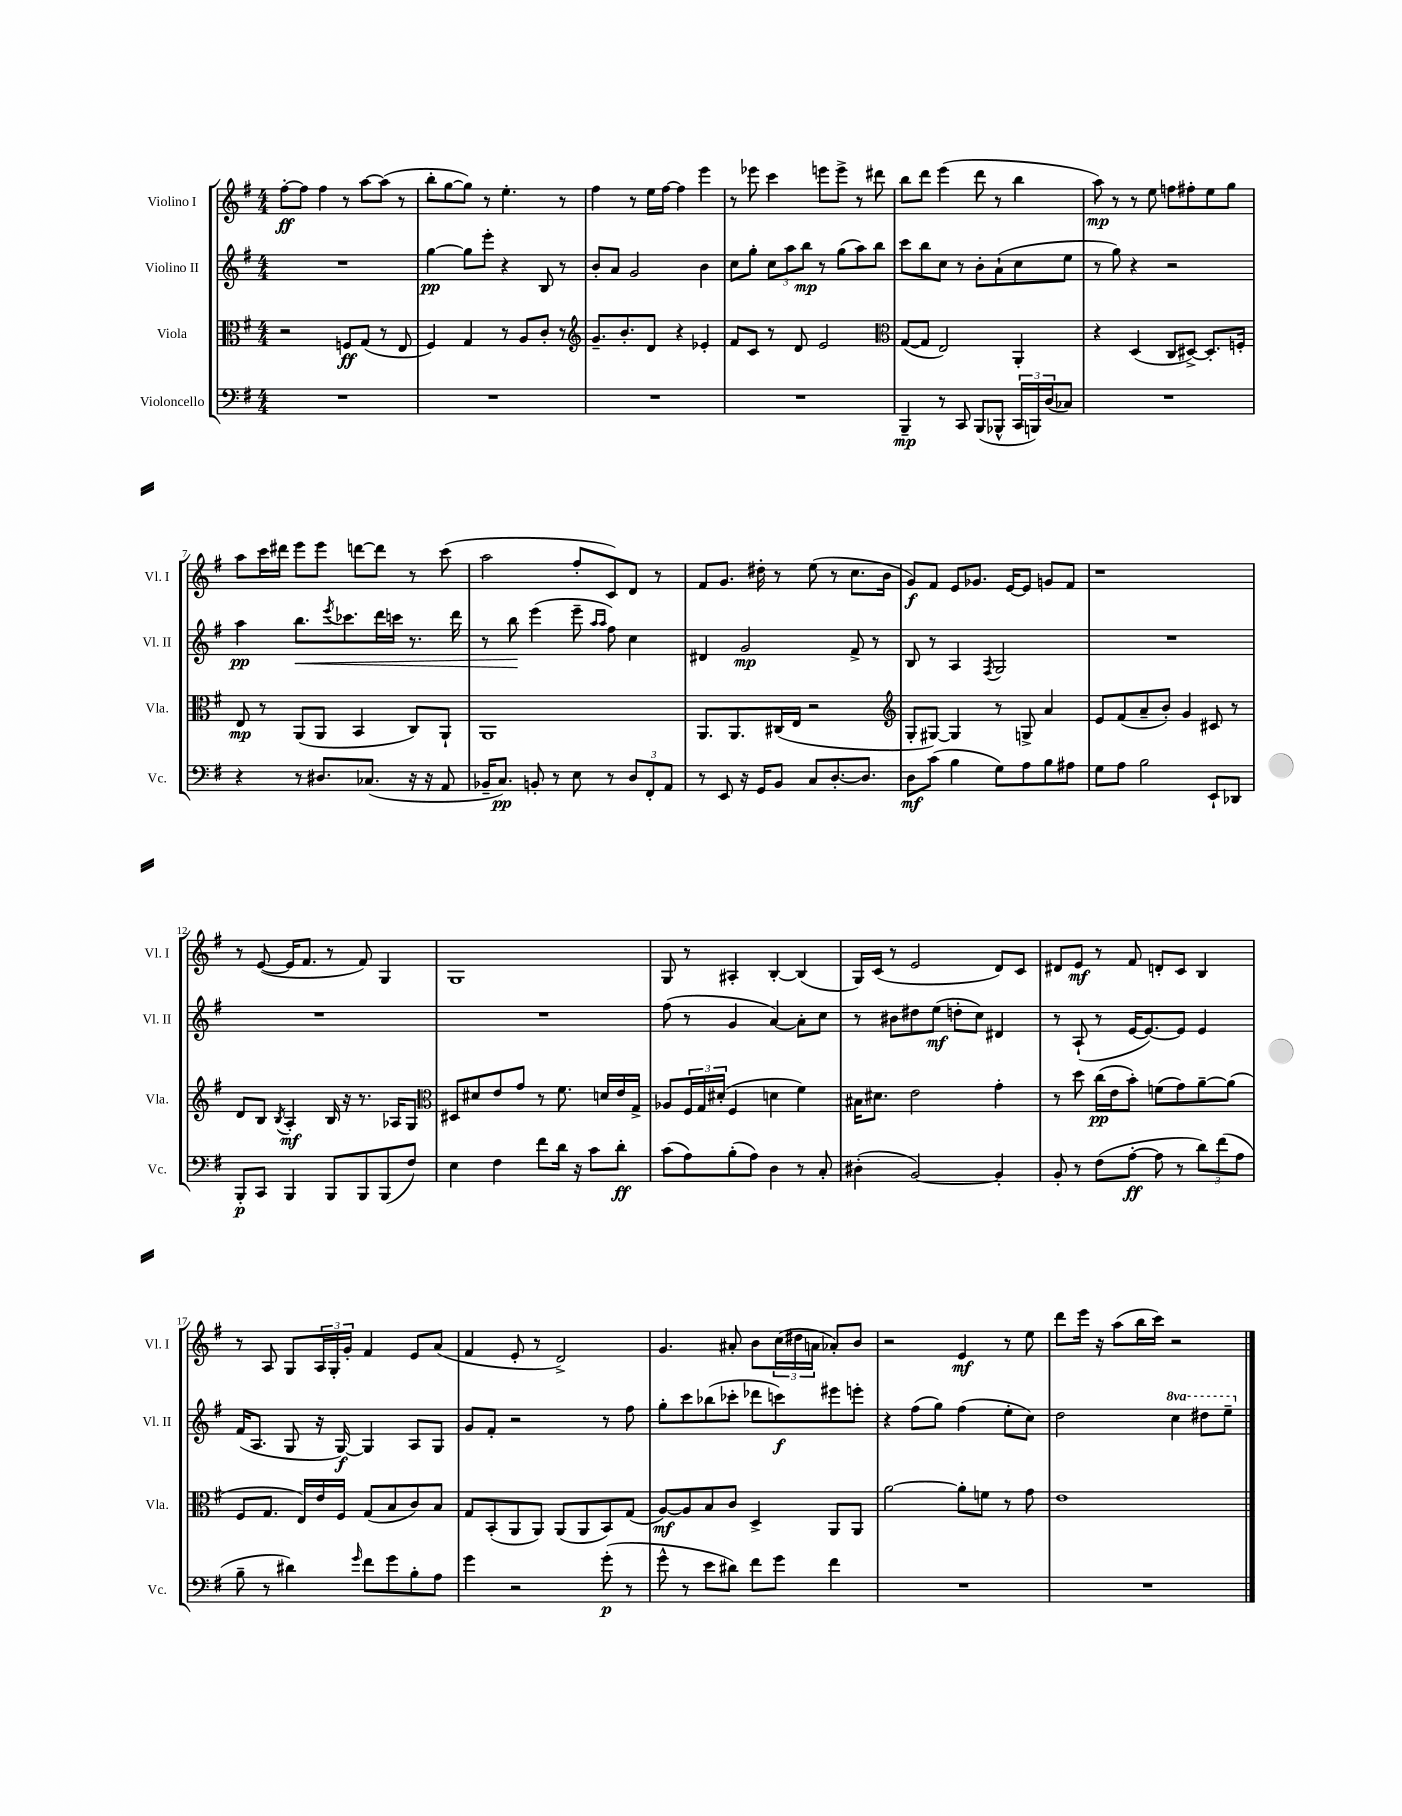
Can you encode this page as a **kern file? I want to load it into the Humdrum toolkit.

**kern	**dynam	**kern	**dynam	**kern	**dynam	**kern	**dynam
*part4	*part4	*part3	*part3	*part2	*part2	*part1	*part1
*staff4	*staff4	*staff3	*staff3	*staff2	*staff2	*staff1	*staff1
*I"Violoncello	*	*I"Viola	*	*I"Violino II	*	*I"Violino I	*
*I'Vc.	*	*I'Vla.	*	*I'Vl. II	*	*I'Vl. I	*
*clefF4	*	*clefC3	*	*clefG2	*	*clefG2	*
*k[f#]	*	*k[f#]	*	*k[f#]	*	*k[f#]	*
*M4/4	*	*M4/4	*	*M4/4	*	*M4/4	*
=1	=1	=1	=1	=1	=1	=1	=1
1r	.	2r	.	1r	.	[8ff#'\L	ff
.	.	.	.	.	.	8ff#\J]	.
.	.	.	.	.	.	4ff#\	.
.	.	8Fn/L	ff	.	.	8r	.
.	.	(8G/J	.	.	.	[8aa\L	.
.	.	8r	.	.	.	(8aa\J]	.
.	.	8E/	.	.	.	8r	.
=2	=2	=2	=2	=2	=2	=2	=2
1r	.	4F#/)	.	[4gg\	pp	8bb'\L	.
.	.	.	.	.	.	[8gg\	.
.	.	4G/	.	8gg\L]	.	8gg\J])	.
.	.	.	.	8eee'\J	.	8r	.
.	.	8r	.	4r	.	4.ee'\	.
.	.	8A/L	.	.	.	.	.
.	.	8c'/J	.	8B/	.	.	.
.	.	8r	.	8r	.	8r	.
=3	=3	=3	=3	=3	=3	=3	=3
*	*	*clefG2	*	*	*	*	*
1r	.	8.g~/L	.	8b'/L	.	4ff#\	.
.	.	.	.	8a/J	.	.	.
.	.	8.b'/	.	.	.	.	.
.	.	.	.	2g/	.	8r	.
.	.	8d/J	.	.	.	16ee\LL	.
.	.	.	.	.	.	[16ff#\JJ	.
.	.	4r	.	.	.	4ff#\]	.
.	.	4e-X'/	.	4b\	.	4eee\	.
=4	=4	=4	=4	=4	=4	=4	=4
1r	.	8f#/L	.	8cc\L	.	8r	.
.	.	8c/J	.	8gg'\J	.	8eee-X\	.
.	.	8r	.	12cc\L	.	4ccc\	.
.	.	.	.	12aa\	.	.	.
.	.	8d/	.	.	.	.	.
.	.	.	.	12bb\J	mp	.	.
.	.	2e/	.	8r	.	8eeen\L	.
.	.	.	.	(8gg\L	.	8eee^\J	.
.	.	.	.	8aa\)	.	8r	.
.	.	.	.	8bb\J	.	8ddd#X\	.
=5	=5	=5	=5	=5	=5	=5	=5
*	*	*clefC3	*	*	*	*	*
4BBB~/	mp	([8G/L	.	8ccc\L	.	8bb\L	.
.	.	8G/J]	.	8bb\	.	8ddd\J	.
8r	.	2E/)	.	8cc\J	.	(4eee\	.
8CC/	.	.	.	8r	.	.	.
(8BBB/L	.	.	.	8b'\L	.	8ddd\	.
8BBB-X^^/J	.	.	.	(8a`\	.	8r	.
24CC/LL	.	4AA'/	.	8cc\	.	4bb\	.
24BBBn/)	.	.	.	.	.	.	.
(24D/J	.	.	.	.	.	.	.
8C-X/J)	.	.	.	8ee\J	.	.	.
=6	=6	=6	=6	=6	=6	=6	=6
1r	.	4r	.	8r	.	8aa\)	mp
.	.	.	.	8gg\)	.	8r	.
.	.	(4D/	.	4r	.	8r	.
.	.	.	.	.	.	8ee\	.
.	.	8C/L	.	2r	.	8ffn\L	.
.	.	[8D#X^/J)	.	.	.	8ff#X'\	.
.	.	8.D#'/L]	.	.	.	8ee\	.
.	.	.	.	.	.	8gg\J	.
.	.	16Fn'/Jk	.	.	.	.	.
!!LO:LB:g=z
=7	=7	=7	=7	=7	=7	=7	=7
4r	.	8E/	mp	4aa\	pp	8aa\L	.
.	.	8r	.	.	.	16ccc\L	.
.	.	.	.	.	.	16ddd#X\JJ	.
!	!	!	!	!	!LO:HP:b	!	!
8r	.	(8AA/L	.	8.bb\L	<	8eee\L	.
8.D#X/L	.	8AA/J	.	.	.	8eee\J	.
.	.	.	.	8qeee/	.	.	.
.	.	.	.	8.ccc-X\	.	.	.
.	.	4BB/	.	.	.	[8dddn\L	.
(8.C-X/J	.	.	.	.	.	.	.
.	.	.	.	16ddd\L	.	8ddd\J]	.
.	.	.	.	16cccn\JJ	.	.	.
16r	.	8C/L)	.	8.r	.	8r	.
16r	.	.	.	.	.	.	.
8AA/	.	8AA`/J	.	.	.	(8ccc\	.
.	.	.	.	16ddd\	.	.	.
=8	=8	=8	=8	=8	=8	=8	=8
16BB-X~/KL	.	1AA	.	8r	.	2aa\	.
8.C/J)	pp	.	.	.	.	.	.
.	.	.	.	8bb\	.	.	.
8BBn'/	.	.	.	(4eee\	[	.	.
8r	.	.	.	.	.	.	.
8E\	.	.	.	8eee~\	.	8ff#'/L	.
.	.	.	.	16qqaa/LL	.	.	.
.	.	.	.	16qqaa/JJ	.	.	.
8r	.	.	.	8ff#\)	.	8c/)	.
12D/L	.	.	.	4cc\	.	8d/J	.
12FF#'/	.	.	.	.	.	.	.
.	.	.	.	.	.	8r	.
12AA/J	.	.	.	.	.	.	.
=9	=9	=9	=9	=9	=9	=9	=9
8r	.	8.AA/L	.	4d#X/	.	8f#/L	.
8EE/	.	.	.	.	.	8.g/J	.
.	.	8.AA/	.	.	.	.	.
16r	.	.	.	2g/	mp	.	.
16GG/KL	.	.	.	.	.	16dd#X'\	.
8BB/J	.	(16C#X/L	.	.	.	8r	.
.	.	16E/JJ	.	.	.	.	.
8C/L	.	2r	.	.	.	(8ee\	.
[8.D'/	.	.	.	.	.	8r	.
.	.	.	.	8f#^/	.	8.cc\L	.
8.D/J]	.	.	.	.	.	.	.
.	.	.	.	8r	.	.	.
.	.	.	.	.	.	16b\Jk	.
=10	=10	=10	=10	=10	=10	=10	=10
*	*	*clefG2	*	*	*	*	*
8D\L	mf	8G'/L	.	8B/	.	8g/L)	f
(8c\J	.	[8G#X/J)	.	8r	.	8f#/J	.
4B\	.	4G#/]	.	4A/	.	8e/L	.
.	.	.	.	.	.	8.g-X/J	.
.	.	.	.	8qF#/	.	.	.
8G\L)	.	8r	.	2G/	.	.	.
.	.	.	.	.	.	[16e/KL	.
8A\	.	8Gn^/	.	.	.	8e/J]	.
8B\	.	4a/	.	.	.	8gn/L	.
8A#X\J	.	.	.	.	.	8f#/J	.
=11	=11	=11	=11	=11	=11	=11	=11
8G\L	.	8e/L	.	1r	.	1r	.
8A\J	.	(8f#/	.	.	.	.	.
2B\	.	8a~/	.	.	.	.	.
.	.	8b'/J)	.	.	.	.	.
.	.	4g/	.	.	.	.	.
8EE`/L	.	8c#X/	.	.	.	.	.
8DD-X/J	.	8r	.	.	.	.	.
!!LO:LB:g=z
=12	=12	=12	=12	=12	=12	=12	=12
8BBB'/L	p	8d/L	.	1r	.	8r	.
8CC/J	.	8B/J	.	.	.	([8e/	.
.	.	8qB/	.	.	.	.	.
4BBB/	.	4A'/	mf	.	.	16e/KL]	.
.	.	.	.	.	.	8.f#/J	.
8BBB/L	.	16B/	.	.	.	8r	.
.	.	16r	.	.	.	.	.
8BBB/	.	8.r	.	.	.	8f#/)	.
(8BBB/	.	.	.	.	.	4G/	.
.	.	16A-X/KL	.	.	.	.	.
8F#/J)	.	8G/J	.	.	.	.	.
=13	=13	=13	=13	=13	=13	=13	=13
*	*	*clefC3	*	*	*	*	*
4E\	.	8D#X/L	.	1r	.	1G	.
.	.	8d#X/	.	.	.	.	.
4F#\	.	8e/	.	.	.	.	.
.	.	8g/J	.	.	.	.	.
8f#\L	.	8r	.	.	.	.	.
16d\Jk	.	8.f#\	.	.	.	.	.
16r	.	.	.	.	.	.	.
8c\L	.	.	.	.	.	.	.
.	.	16dn/LL	.	.	.	.	.
8d'\J	ff	16e/	.	.	.	.	.
.	.	16G^/JJ	.	.	.	.	.
=14	=14	=14	=14	=14	=14	=14	=14
(8c\L	.	8A-X/L	.	(8ff#\	.	8G/	.
8A\)	.	24F#/L	.	8r	.	8r	.
.	.	24G/	.	.	.	.	.
.	.	(24d#X'/JJ	.	.	.	.	.
(8B'\	.	4F#/	.	4g/	.	4A#X'/	.
8A\J)	.	.	.	.	.	.	.
4D\	.	4dn\	.	[4a/)	.	[4B'/	.
8r	.	4f#\)	.	8a'\L]	.	(4B/]	.
8C'/	.	.	.	8cc\J	.	.	.
=15	=15	=15	=15	=15	=15	=15	=15
(4D#X'\	.	16B#X\KL	.	8r	.	16G/LL)	.
.	.	8.d#X\J	.	.	.	(16c/JJ	.
.	.	.	.	8b#X\L	.	8r	.
[2BB/)	.	2e\	.	8dd#X\	.	2e/	.
.	.	.	.	(8ee\J	mf	.	.
.	.	.	.	8ddn'\L	.	.	.
.	.	.	.	8cc\J)	.	.	.
4BB'/]	.	4g'\	.	4d#X/	.	8d/L)	.
.	.	.	.	.	.	8c/J	.
=16	=16	=16	=16	=16	=16	=16	=16
8BB'/	.	8r	.	8r	.	8d#X/L	.
8r	.	8dd\	.	(8A`/	.	8e/J	mf
(8F#\L	.	(16cc\LL	pp	8r	.	8r	.
.	.	16e\J	.	.	.	.	.
[8A'\J	ff	8b'\J)	.	[16e/KL	.	8f#/	.
.	.	.	.	8.e/_)	.	.	.
8A\]	.	(8fn\L	.	.	.	8dn'/L	.
8r	.	8g\)	.	8e/J]	.	8c/J	.
12d\L)	.	[8a~\	.	4e/	.	4B/	.
(12f#\	.	.	.	.	.	.	.
.	.	(8a\J]	.	.	.	.	.
12A\J	.	.	.	.	.	.	.
!!LO:LB:g=z
=17	=17	=17	=17	=17	=17	=17	=17
8B~\	.	8F#/L	.	(16f#/KL	.	8r	.
.	.	.	.	8.A/J	.	.	.
8r	.	8.G/J	.	.	.	8A/	.
4d#X\)	.	.	.	8G/	.	8G/L	.
.	.	16E/LL)	.	.	.	.	.
.	.	16e/	.	16r	.	24A/L	.
.	.	.	.	.	.	24G'/	.
.	.	16F#/JJ	.	[16G/)	f	.	.
.	.	.	.	.	.	24g'/JJ	.
16qqg/	.	.	.	.	.	.	.
8f#\L	.	(8G/L	.	4G/]	.	4f#/	.
8g\	.	8B/	.	.	.	.	.
8B'\	.	8c/)	.	8A/L	.	8e/L	.
8A\J	.	8B/J	.	8G/J	.	(8a/J	.
=18	=18	=18	=18	=18	=18	=18	=18
4g\	.	8G/L	.	8g/L	.	4f#/	.
.	.	(8BB'/	.	8f#'/J	.	.	.
2r	.	8AA/	.	2r	.	8e'/	.
.	.	8AA/J)	.	.	.	8r	.
.	.	(8AA/L	.	.	.	2d^/)	.
.	.	8AA/	.	.	.	.	.
(8g'\	p	8BB/)	.	8r	.	.	.
8r	.	(8G/J	.	8ff#\	.	.	.
=19	=19	=19	=19	=19	=19	=19	=19
8g^^\	.	[8A/L)	mf	8gg'\L	.	4.g/	.
8r	.	8A/]	.	8ccc\	.	.	.
8e\L	.	8B/	.	(8bb-X\	.	.	.
8d#X\J)	.	8c/J	.	8ccc-X'\J	.	8a#X'/	.
8f#\L	.	4D^/	.	8ddd-X\L	.	8b\L	.
8g\J	.	.	.	8cccn\)	f	(24cc\L	.
.	.	.	.	.	.	24dd#X\	.
.	.	.	.	.	.	24an\JJ	.
4f#\	.	8AA/L	.	8eee#X\	.	8a-X'/L)	.
.	.	8AA/J	.	8eeen'\J	.	8b/J	.
=20	=20	=20	=20	=20	=20	=20	=20
1r	.	[2a\	.	4r	.	2r	.
.	.	.	.	(8ff#\L	.	.	.
.	.	.	.	8gg\J)	.	.	.
.	.	8a'\L]	.	(4ff#\	.	4e/	mf
.	.	8fn\J	.	.	.	.	.
.	.	8r	.	8ee'\L	.	8r	.
.	.	8g\	.	8cc\J)	.	8ee\	.
=21	=21	=21	=21	=21	=21	=21	=21
1r	.	1e	.	2dd\	.	8ddd\L	.
.	.	.	.	.	.	16eee\Jk	.
.	.	.	.	.	.	16r	.
.	.	.	.	.	.	(8aa\L	.
.	.	.	.	.	.	16bb\L	.
.	.	.	.	.	.	16ccc\JJ)	.
*	*	*	*	*8va	*	*	*
.	.	.	.	4ccc\	.	2r	.
.	.	.	.	8ddd#X\L	.	.	.
.	.	.	.	8eee~\J	.	.	.
*	*	*	*	*X8va	*	*	*
==	==	==	==	==	==	==	==
*-	*-	*-	*-	*-	*-	*-	*-
